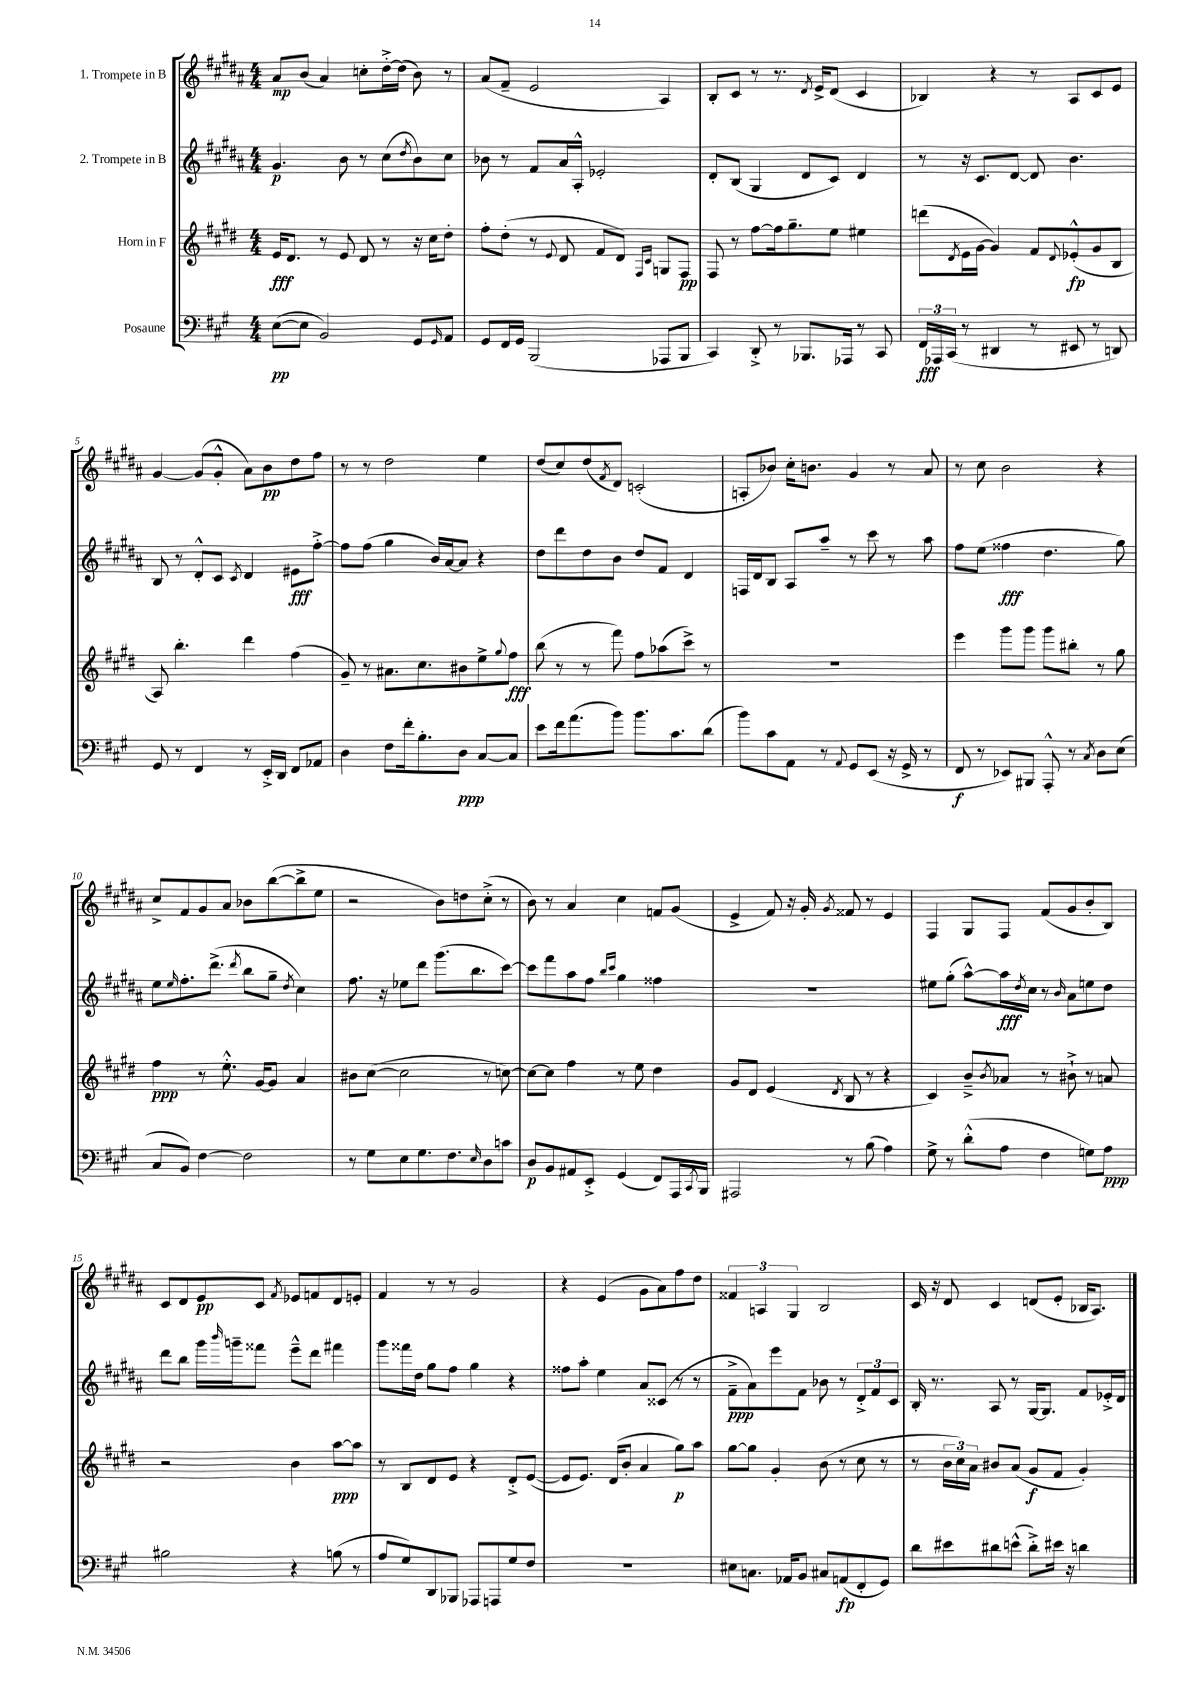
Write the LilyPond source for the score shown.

<<
\new StaffGroup <<
\new Staff = "s0" \with { instrumentName = "1. Trompete in B" } {
    \clef treble \key b \major \numericTimeSignature \time 4/4
    ais'8\mp b'8( ais'4) c''8-. dis''16~-.-> dis''16( b'8) r8 |
    ais'8( fis'8-- e'2 ais4) |
    b8-. cis'8 r8 r8. \acciaccatura { dis'8 } e'16-> dis'8( cis'4 |
    bes4) r4 r8 ais8 cis'8 e'8 |
    gis'4~ gis'8( gis'8-.-^ ais'8) b'8\pp dis''8 fis''8 |
    r8 r8 dis''2 e''4 |
    dis''8( cis''8) dis''8( \acciaccatura { fis'8 } dis'8) c'2-.( |
    a8-. bes'8) cis''16-. b'8. gis'4 r8 ais'8 |
    r8 cis''8 b'2 r4 |
    cis''8-> fis'8 gis'8 ais'8 bes'8 b''8~( b''8-> e''8 |
    r2 b'8) d''8 cis''8-.->( r8 |
    b'8) r8 ais'4 cis''4 f'8 gis'8( |
    e'4-> fis'8) r16 gis'16-. \acciaccatura { gis'8 } fisis'8 r8 e'4 |
    fis4 gis8 fis8 fis'8( gis'8 b'8-. b8) |
    cis'8 dis'8 e'8\pp cis'8 \acciaccatura { fis'8 } ees'8 f'8 dis'8 e'8-. |
    fis'4 r8 r8 gis'2 |
    r4 e'4( gis'8 ais'8) fis''8 dis''8 |
    \tuplet 3/2 { fisis'4 a4 gis4 } b2 |
    cis'16 r16 dis'8 cis'4 d'8( e'8-. bes16 ais8.) \bar "|." |
}
\new Staff = "s1" \with { instrumentName = "2. Trompete in B" } {
    \clef treble \key b \major \numericTimeSignature \time 4/4
    gis'4.\p b'8 r8 cis''8( \acciaccatura { dis''8 } b'8) cis''8 |
    bes'8 r8 fis'8 ais'16 ais16-.-^ ees'2-. |
    dis'8-. b8( gis4 dis'8 cis'8) dis'4 |
    r8 r16 cis'8. dis'8~ dis'8 b'4. |
    b8 r8 dis'8-.-^ cis'8 \acciaccatura { cis'8 } dis'4 eis'8\fff fis''8~-.-> |
    fis''8 fis''8( gis''4 b'16) ais'16~ ais'8 r4 |
    dis''8 dis'''8 dis''8 b'8 dis''8 fis'8 dis'4 |
    f16 dis'16 b8 ais8 ais''8-- r8 cis'''8 r8 ais''8 |
    fis''8 e''8( fisis''4\fff dis''4. gis''8) |
    e''8 \grace { e''16 } fis''8.-. dis'''8.->( \acciaccatura { dis'''8 } b''8 gis''8-- \acciaccatura { dis''8 } cis''4) |
    fis''8. r16 ees''8 dis'''8 gis'''8.( b''8. cis'''8~) |
    cis'''8 fis'''8 ais''8 fis''8 \grace { b''16 cis'''16 } gis''4 fisis''4 |
    R1 |
    eis''8 gis''8-.( ais''8~-^) ais''16\fff \acciaccatura { dis''8 } cis''16 r8 \grace { b'16 } ais'8 e''8 dis''8 |
    dis'''8 b''8 gis'''16 \grace { b'''16 } g'''16-- fisis'''8 e'''8---^ dis'''8 fis'''4 |
    gis'''8 fisis'''16 dis''16 gis''8 fis''8 gis''4 r4 |
    fisis''8 ais''8-. e''4 ais'8 cisis'8( r8 r8 |
    fis'8--->\ppp ais'8) e'''8 fis'8 bes'8 r8 \tuplet 3/2 { dis'8-.-> fis'8 cis'8 } |
    b16-. r8. ais8 r8 gis16~ gis8. fis'8 ees'16-.-> dis'16 \bar "|." |
}
\new Staff = "s2" \with { instrumentName = "Horn in F" } {
    \clef treble \key e \major \numericTimeSignature \time 4/4
    e'16\fff dis'8. r8 e'8 dis'8 r8 r16 cis''16 dis''8-. |
    fis''8-. dis''8-.( r8 \appoggiatura { e'8 } dis'8 fis'8 dis'8) \grace { fis16 cis'16 } g8 fis8\pp |
    fis8 r8 fis''8~ fis''16 gis''8.-- e''8 eis''4 |
    d'''8( \acciaccatura { dis'8 } e'16 gis'16~ gis'4) fis'8 \appoggiatura { dis'8 } ees'8-.-^\fp( gis'8 b8 |
    a8) b''4.-. dis'''4 fis''4( |
    gis'8--) r8 ais'8. cis''8. bis'8 e''8-> \appoggiatura { gis''8 } fis''8\fff |
    b''8( r8 r8 fis'''8) fis''8 aes''8( cis'''8->) r8 |
    R1 |
    e'''4 gis'''8 gis'''8 gis'''8 bis''8-. r8 gis''8 |
    fis''4\ppp r8 e''8.-.-^ gis'16~ gis'8 a'4 |
    bis'8 cis''8~( cis''2 r8 c''8~) |
    c''8~ c''8 fis''4 r8 e''8 dis''4 |
    gis'8 dis'8 e'4( \acciaccatura { dis'8 } b8 r8 r4 |
    cis'4) b'8---> \acciaccatura { b'8 } aes'8 r8 bis'8-!-> r8 a'8 |
    r2 b'4 a''8~\ppp a''8 |
    r8 b8 dis'8 e'8 r4 dis'8-.-> e'8~( |
    e'8 e'8.) dis'16( b'8-. a'4 gis''8\p) a''8 |
    gis''8~ gis''8 gis'4-. b'8( r8 cis''8 r8 |
    r8 \tuplet 3/2 { b'16 cis''16) a'16 } bis'8 a'8( gis'8\f fis'8 gis'4-.) \bar "|." |
}
\new Staff = "s3" \with { instrumentName = "Posaune" } {
    \clef bass \key a \major \numericTimeSignature \time 4/4
    e8~\pp( e8 b,2) gis,8 \grace { gis,16 } a,8 |
    gis,8 fis,16 gis,16 b,,2( aes,,8 b,,8 |
    cis,4) d,8-.-> r8 bes,,8. aes,,16 r8 cis,8 |
    \tuplet 3/2 { fis,16\fff aes,,16 cis,16( } r8 dis,4 r8 eis,8 r8 d,8) |
    gis,8 r8 fis,4 r8 e,16-.-> d,16 fis,8 aes,8 |
    d4 fis8 fis'16-. b8.-. d8\ppp cis8~ cis8 |
    e'8 fis'16 a'8.( b'8) b'8. cis'8. d'8( |
    b'8) cis'8 a,8 r8 \appoggiatura { a,8 } gis,8 e,8( r16 gis,16-> r8 |
    fis,8\f r8 ees,8) bis,,8 a,,8-.-^ r8 \acciaccatura { cis8 } d8 e8( |
    cis8 b,8) fis4~ fis2 |
    r8 gis8 e8 gis8. fis8. \grace { e16 } d8 c'8 |
    d8\p b,8 ais,8 e,8-.-> gis,4( fis,8) a,,16 \acciaccatura { cis,8 } b,,16 |
    ais,,2 r8 b8( a4) |
    gis8-> r8 d'8-.-^( a8 fis4 g8) a8\ppp |
    bis2 r4 b8( r8 |
    a8 gis8) d,8 bes,,8 aes,,8 a,,8 gis8 fis8 |
    R1 |
    eis8 c8. aes,16 b,8 cis8 a,8\fp( fis,8-. gis,8) |
    d'8 eis'8 dis'8 e'8-^( dis'8-.->) eis'16 r16 d'4 \bar "|." |
}
>>
>>
